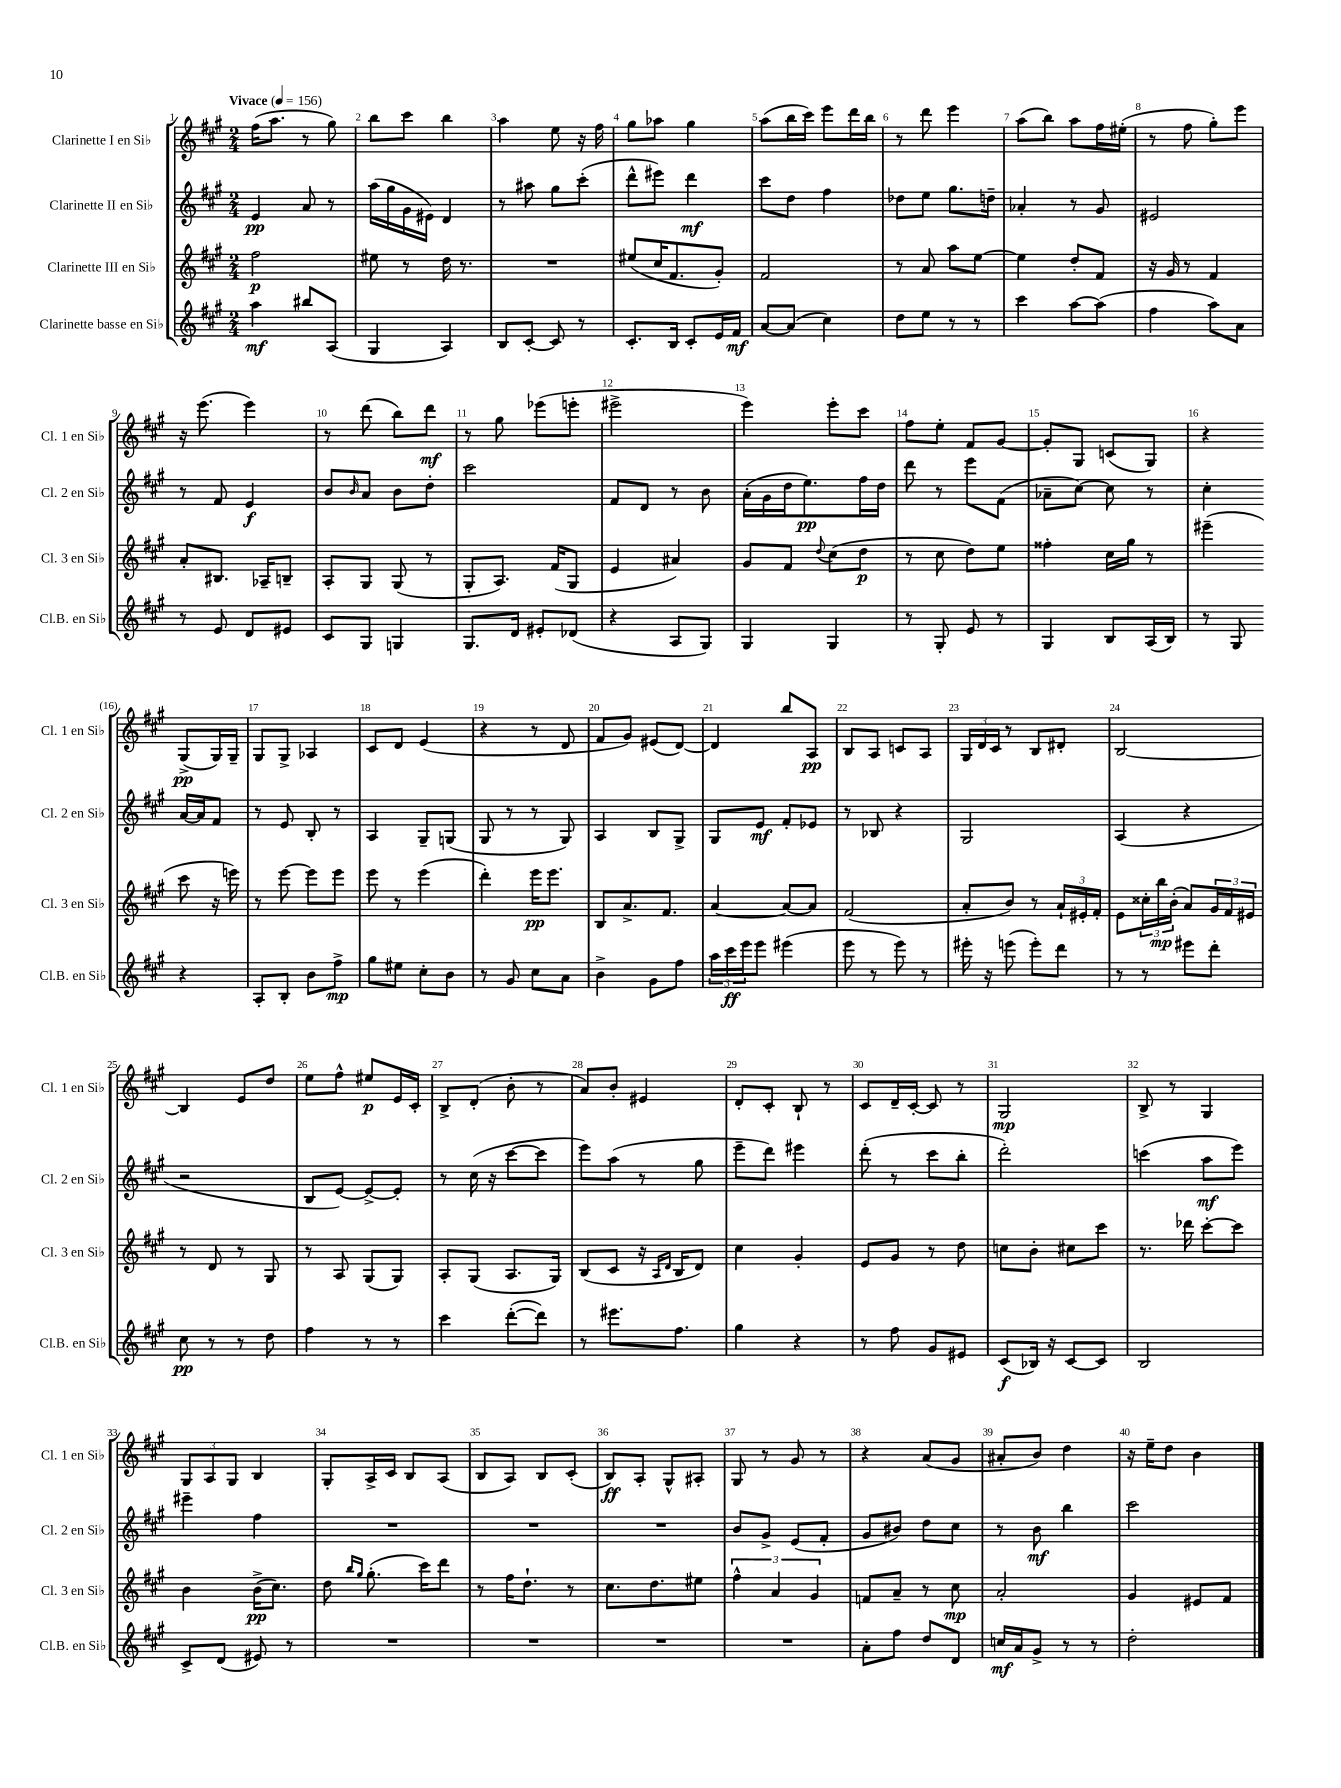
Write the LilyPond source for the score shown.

<<
\new StaffGroup <<
\new Staff = "s0" \with { instrumentName = "Clarinette I en Sib" shortInstrumentName = "Cl. 1 en Sib" } {
    \clef treble \key a \major \numericTimeSignature \time 2/4 \tempo "Vivace" 4 = 156
    fis''16( a''8. r8 gis''8) |
    b''8 cis'''8 b''4 |
    a''4 e''8 r16 fis''16 |
    gis''8 aes''8 gis''4 |
    a''8( b''16 cis'''16) e'''8 d'''16 b''16 |
    r8 d'''8 e'''4 |
    a''8( b''8) a''8 fis''16 eis''16-.( |
    r8 fis''8 gis''8-.) e'''8 |
    r16 e'''8.( e'''4) |
    r8 d'''8( b''8) d'''8\mf |
    r8 gis''8 ees'''8( e'''8-. |
    eis'''2-> |
    e'''4) e'''8-. cis'''8 |
    fis''8 e''8-. fis'8 gis'8~ |
    gis'8-. gis8 c'8( gis8) |
    r4 gis8->\pp( gis16) gis16-- |
    gis8 gis8-> aes4 |
    cis'8 d'8 e'4( |
    r4 r8 d'8 |
    fis'8 gis'8) eis'8( d'8~) |
    d'4 b''8 a8\pp |
    b8 a8 c'8 a8 |
    \tuplet 3/2 { gis16 d'16 cis'16 } r8 b8 dis'8-. |
    b2~ |
    b4 e'8 d''8 |
    e''8 fis''8-^ eis''8\p e'16 cis'16-. |
    b8-> d'8-.( b'8-. r8 |
    a'8) b'8-. eis'4 |
    d'8-. cis'8-. b8-! r8 |
    cis'8 d'16-- cis'16~-. cis'8 r8 |
    gis2\mp |
    b8-> r8 gis4 |
    \tuplet 3/2 { gis8 a8 gis8 } b4 |
    gis8-. a16-> cis'16 b8 a8( |
    b8 a8) b8 cis'8-.( |
    b8\ff) a8-. gis8-^ ais8-. |
    gis8 r8 gis'8 r8 |
    r4 a'8( gis'8 |
    ais'8-. b'8) d''4 |
    r16 e''16-- d''8 b'4 \bar "|." |
}
\new Staff = "s1" \with { instrumentName = "Clarinette II en Sib" shortInstrumentName = "Cl. 2 en Sib" } {
    \clef treble \key a \major \numericTimeSignature \time 2/4
    e'4\pp a'8 r8 |
    a''16( gis''16 gis'16 eis'16) d'4 |
    r8 ais''8 gis''8 cis'''8-.( |
    d'''8-^ eis'''8) d'''4\mf |
    cis'''8 d''8 fis''4 |
    des''8 e''8 gis''8. d''16-- |
    aes'4-. r8 gis'8 |
    eis'2 |
    r8 fis'8 e'4\f |
    b'8 \grace { b'16 } a'8 b'8 d''8-. |
    cis'''2 |
    fis'8 d'8 r8 b'8 |
    a'16-.( gis'16 d''16 e''8.\pp) fis''16 d''16 |
    d'''8 r8 e'''8 fis'8( |
    aes'8-- cis''8~) cis''8 r8 |
    cis''4-. a'16~ a'16 fis'8 |
    r8 e'8 b8-. r8 |
    a4 gis8-- g8( |
    gis8 r8 r8 gis8) |
    a4 b8 gis8-> |
    gis8 e'8\mf fis'8-. ees'8 |
    r8 bes8 r4 |
    gis2 |
    a4( r4 |
    r2 |
    b8 e'8~) e'8~-> e'8-. |
    r8 cis''16( r16 cis'''8~ cis'''8 |
    e'''8) a''8( r8 gis''8 |
    e'''8-- d'''8) eis'''4 |
    d'''8-.( r8 cis'''8 b''8-. |
    d'''2-.) |
    c'''4( a''8\mf e'''8) |
    eis'''4-- fis''4 |
    R2 |
    R2 |
    R2 |
    b'8 gis'8-> e'8( fis'8-. |
    gis'8 bis'8) d''8 cis''8 |
    r8 b'8\mf b''4 |
    cis'''2 \bar "|." |
}
\new Staff = "s2" \with { instrumentName = "Clarinette III en Sib" shortInstrumentName = "Cl. 3 en Sib" } {
    \clef treble \key a \major \numericTimeSignature \time 2/4
    fis''2\p |
    eis''8 r8 d''16 r8. |
    R2 |
    eis''8( cis''16 fis'8. gis'8-.) |
    fis'2 |
    r8 a'8 a''8 e''8~ |
    e''4 d''8-. fis'8 |
    r16 gis'16 r8 fis'4 |
    a'8-. bis8. aes16-- b8-- |
    a8-. gis8 gis8( r8 |
    gis8-. a8.) fis'16( gis8 |
    e'4 ais'4) |
    gis'8 fis'8 \appoggiatura { d''8 } cis''8( d''8\p |
    r8 cis''8 d''8) e''8 |
    fisis''4-. cis''16 gis''16 r8 |
    eis'''4--( cis'''8 r16 e'''16) |
    r8 e'''8~ e'''8 e'''8 |
    e'''8 r8 e'''4( |
    d'''4-.) e'''16\pp e'''8. |
    b8 a'8.-> fis'8. |
    a'4~ a'8~ a'8 |
    fis'2( |
    a'8-. b'8) r8 \tuplet 3/2 { a'16-! eis'16-. fis'16-. } |
    e'8 \tuplet 3/2 { cisis''16-. b''16\mp b'16-.( } a'8) \tuplet 3/2 { gis'16 fis'16 eis'16 } |
    r8 d'8 r8 gis8 |
    r8 a8 gis8( gis8) |
    a8-. gis8( a8. gis16) |
    b8( cis'8 r16 \grace { a16 d'16 } b16 d'8) |
    cis''4 gis'4-. |
    e'8 gis'8 r8 d''8 |
    c''8 b'8-. cis''8 cis'''8 |
    r8. des'''16 cis'''8~-. cis'''8 |
    b'4 b'16->\pp( cis''8.) |
    d''8 \grace { b''16 gis''16 } gis''8.-.( cis'''16) d'''8 |
    r8 fis''16 d''8.-! r8 |
    cis''8. d''8. eis''8 |
    \tuplet 3/2 { fis''4-^ a'4 gis'4 } |
    f'8 a'8-- r8 cis''8\mp |
    a'2-. |
    gis'4 eis'8 fis'8 \bar "|." |
}
\new Staff = "s3" \with { instrumentName = "Clarinette basse en Sib" shortInstrumentName = "Cl.B. en Sib" } {
    \clef treble \key a \major \numericTimeSignature \time 2/4
    a''4\mf bis''8 a8( |
    gis4 a4) |
    b8 cis'8~-. cis'8 r8 |
    cis'8.-. b16 cis'8-. e'16 fis'16\mf |
    a'8~ a'8( cis''4) |
    d''8 e''8 r8 r8 |
    cis'''4 a''8~ a''8( |
    fis''4 a''8) a'8 |
    r8 e'8 d'8 eis'8 |
    cis'8 gis8 g4 |
    gis8. d'16 eis'8-. des'8( |
    r4 a8 gis8) |
    gis4 gis4 |
    r8 gis8-. e'8 r8 |
    gis4 b8 a16( b16) |
    r8 gis8 r4 |
    a8-. b8-. b'8 fis''8->\mp |
    gis''8 eis''8 cis''8-. b'8 |
    r8 gis'8 cis''8 a'8 |
    b'4-> gis'8 fis''8 |
    \tuplet 3/2 { a''16 cis'''16\ff e'''16 } e'''8 eis'''4( |
    e'''8 r8 e'''8) r8 |
    eis'''16-. r16 e'''8( e'''8-.) d'''8 |
    r8 r8 eis'''8 d'''8-. |
    cis''8\pp r8 r8 d''8 |
    fis''4 r8 r8 |
    cis'''4 d'''8~-.( d'''8) |
    r8 eis'''8. fis''8. |
    gis''4 r4 |
    r8 fis''8 gis'8 eis'8 |
    cis'8\f( bes16) r16 cis'8~ cis'8 |
    b2 |
    cis'8-> d'8( eis'8) r8 |
    R2 |
    R2 |
    R2 |
    R2 |
    a'8-. fis''8 d''8 d'8 |
    c''16\mf a'16 gis'8-> r8 r8 |
    d''2-. \bar "|." |
}
>>
>>
\layout { \context { \Score \override BarNumber.break-visibility = ##(#f #t #t) barNumberVisibility = #all-bar-numbers-visible } }
